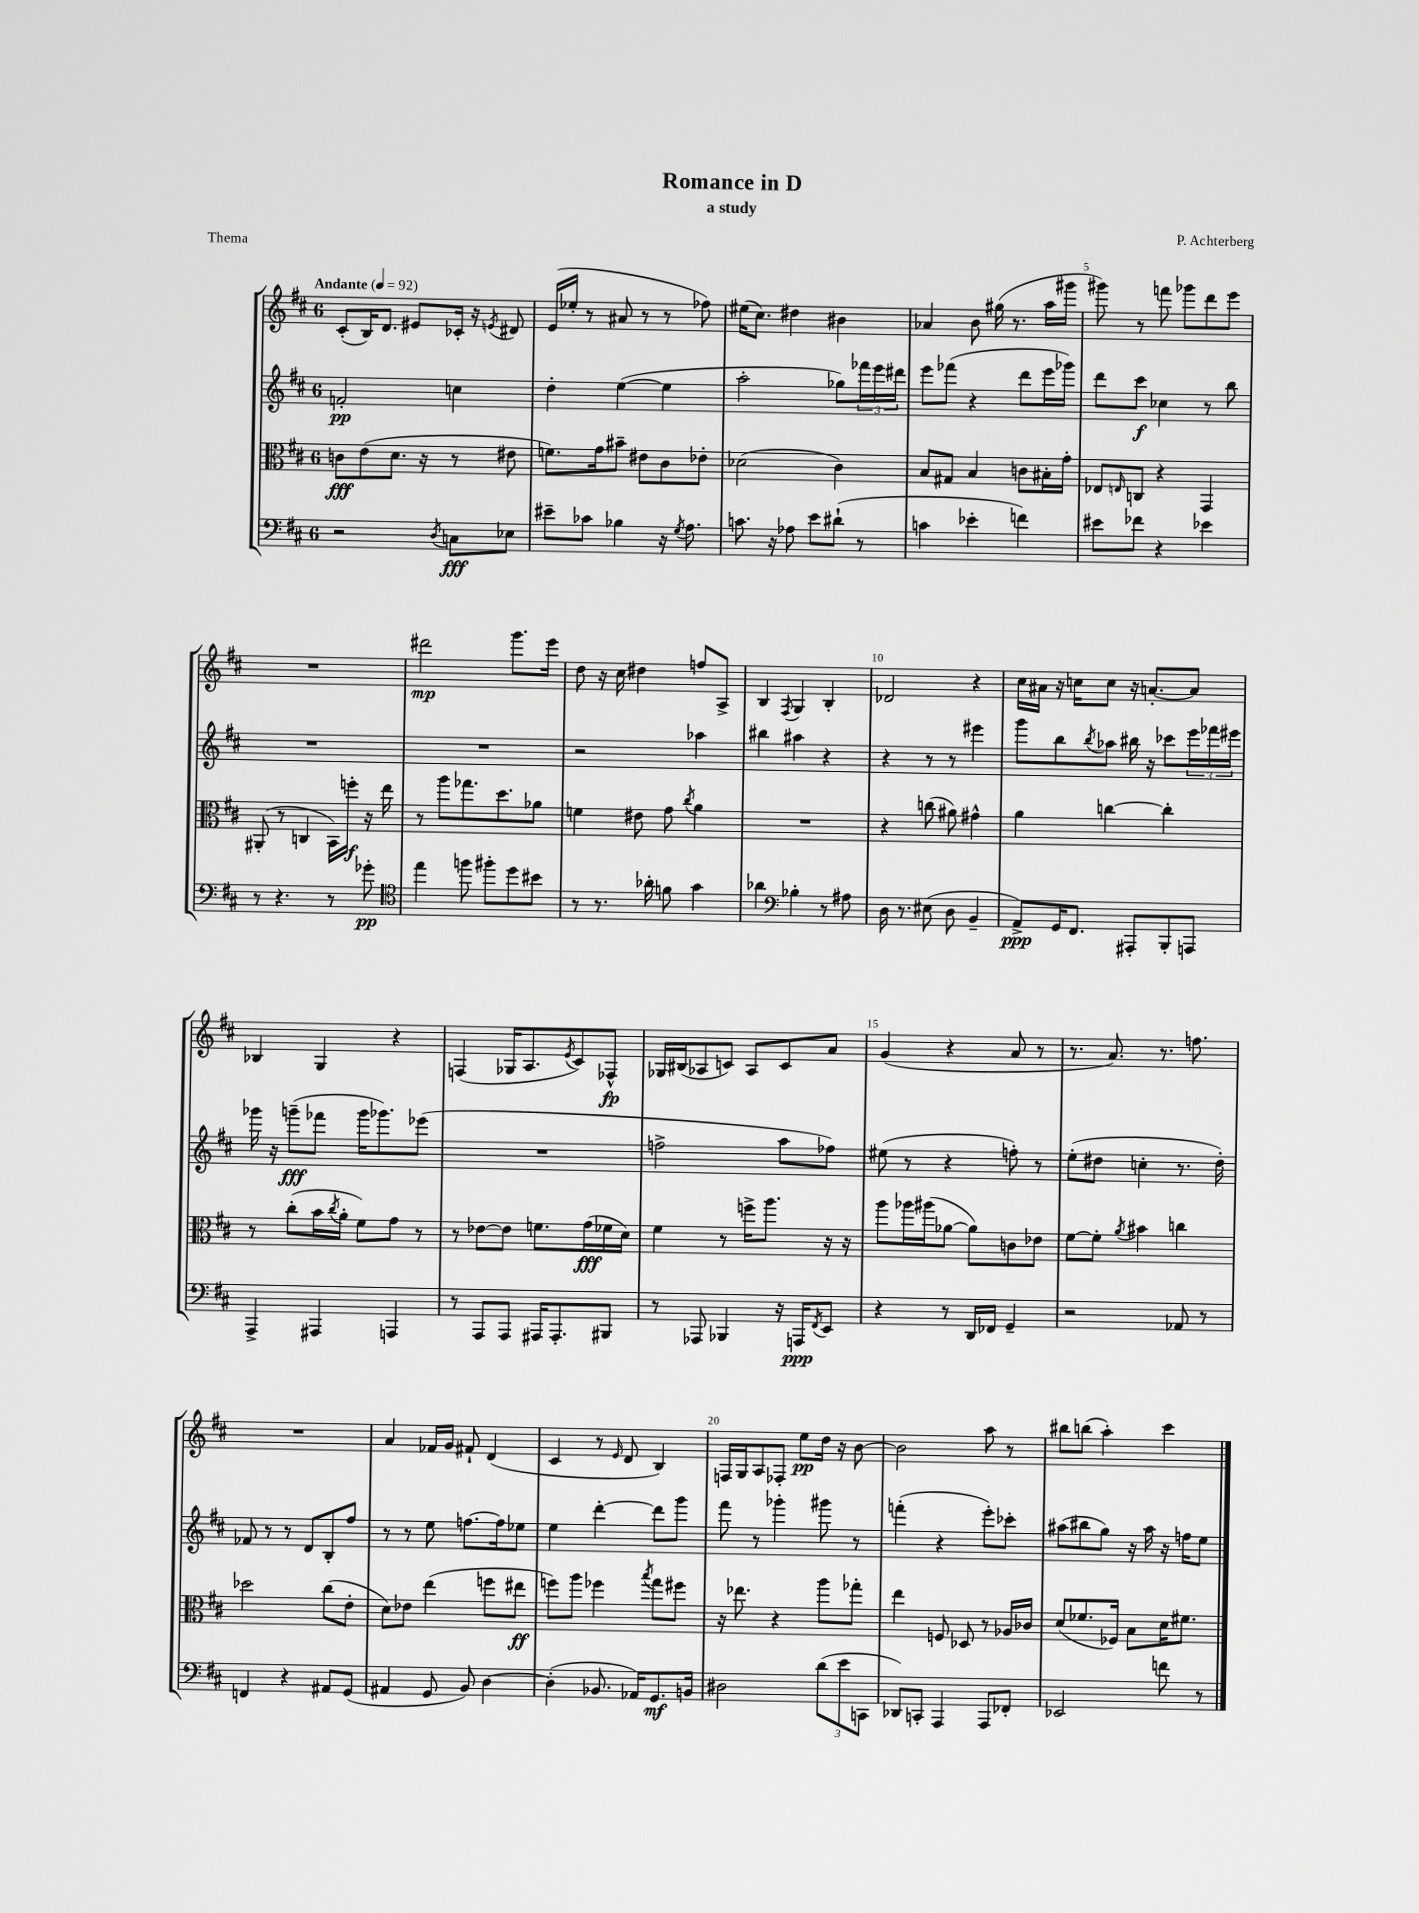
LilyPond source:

\header { title = "Romance in D" composer = "P. Achterberg" subtitle = "a study" piece = "Thema" }
<<
\new StaffGroup <<
\new Staff = "s0" {
    \clef treble \key d \major \once \override Staff.TimeSignature.style = #'single-digit \time 6/8 \tempo "Andante" 4 = 92
    cis'8-.( b16) d'8. eis'8 ces'16-. r16 \acciaccatura { e'8 } dis'8 |
    e'16( ees''16-. r8 ais'8 r8 r8 fes''8) |
    eis''16( cis''8.) dis''4 bis'4 |
    aes'4 b'8 gis''16( r8. a''16 gis'''16 |
    gis'''8) r8 f'''8 ges'''8 d'''8 e'''8 |
    R2. |
    dis'''2\mp g'''8. e'''16 |
    d''8 r16 cis''16 dis''4 f''8 a8-> |
    b4 \acciaccatura { fis8 } g4 b4-. |
    des'2 r4 |
    cis''16 ais'16 r16 c''16 c''8 r16 a'8.~-. a'8 |
    bes4 g4 r4 |
    f4( ges16 a8. \acciaccatura { e'8 } cis'8) fes8-^\fp |
    ges16 bis16( aes8 c'8) aes8 c'8 a'8 |
    g'4( r4 a'8 r8 |
    r8. a'8.) r8. f''8. |
    R2. |
    a'4 fes'16 g'16 fis'8-! d'4( |
    cis'4 r8 \grace { e'16 } d'8 b4) |
    f16 g16 a8 fes8-. e''8\pp d''16 r16 b'8~ |
    b'2 a''8 r8 |
    bis''8 b''8( a''4-.) cis'''4 \bar "|." |
}
\new Staff = "s1" {
    \clef treble \key d \major \once \override Staff.TimeSignature.style = #'single-digit \time 6/8
    f'2-.\pp c''4 |
    d''4-. e''4~( e''4 |
    a''2-. ges''8) \tuplet 3/2 { fes'''16 e'''16 dis'''16 } |
    e'''8 fes'''8( r4 d'''8 e'''16 ges'''16) |
    d'''8 cis'''8\f ces''4 r8 b''8 |
    R2. |
    R2. |
    r2 aes''4 |
    bis''4 ais''4 r4 |
    r4 r8 r8 eis'''4 |
    g'''8 b''8 \acciaccatura { b''8 } aes''8 bis''16 r16 ces'''8 \tuplet 3/2 { e'''16 fes'''16 eis'''16 } |
    ges'''16 r16 g'''8--\fff( fes'''8 g'''16 ges'''8.) ees'''8( |
    R2. |
    f''2-> a''8 fes''8) |
    eis''8( r8 r4 f''8-.) r8 |
    e''8-.( dis''8 c''4-. r8. dis''16-.) |
    fes'8 r8 r8 d'8 b8-. fis''8 |
    r8 r8 e''8 f''8.~ f''16 ees''8 |
    e''4 d'''4~-. d'''8 g'''8 |
    fis'''8 r8 ges'''4-. gis'''8 r8 |
    f'''4-.( r4 e'''8-.) ces'''8-. |
    ais''8( bis''8 g''8) r16 ais''16 r16 f''16 e''8 \bar "|." |
}
\new Staff = "s2" {
    \clef alto \key d \major \once \override Staff.TimeSignature.style = #'single-digit \time 6/8
    c'8\fff e'8( d'8. r16 r8 eis'8 |
    f'8.) g'16 bis'8-- eis'8 cis'8 ees'8-. |
    des'2( cis'4) |
    b8 gis8 b4 c'8 bis16-. g'16-. |
    ees8 \grace { e16 } c8 r4 g,4 |
    ais,8-.( r8 c4 b,16) f''16-.\f r16 e''16 |
    r8 a''8 ges''8. d''8. aes'8 |
    f'4 eis'8 g'8 \acciaccatura { cis''8 } a'4 |
    R2. |
    r4 c''8( ais'8) gis'4-^ |
    a'4 c''4~ c''4-. |
    r8 cis''8-.( b'16 \acciaccatura { cis''8 } a'16-. fis'8) g'8 r8 |
    r8 ees'8~ ees'8 f'8. g'16\fff( fes'16 d'16) |
    fis'4 r8 f''16-> a''8. r16 r16 |
    a''8 aes''16 ais''16( aes'8~ aes'8) c'8 ees'8 |
    fis'8~ fis'8-. \acciaccatura { a'8 } bis'4 c''4 |
    des''2 cis''8( e'8-. |
    d'8) ees'8 e''4( f''8 eis''8\ff |
    f''8) a''8 fes''4 \acciaccatura { b''8 } g''8 fis''8 |
    r16 ees''8. r4 a''8 ges''8-. |
    e''4 f8 des8 r8 aes16 ces'16 |
    d'8( fes'8. fes16) b8 d'16 fis'8. \bar "|." |
}
\new Staff = "s3" {
    \clef bass \key d \major \once \override Staff.TimeSignature.style = #'single-digit \time 6/8
    r2 \acciaccatura { d8 } c8\fff ees8 |
    eis'8-- ces'8 bes4 r16 \acciaccatura { g8 } a8. |
    c'8. r16 aes8 e'8 dis'8-!( r8 |
    c'4 ees'4-. f'4) |
    eis'8 fes'8 r4 ees'4 |
    r8 r4. r8 ges'8-.\pp |
    \clef tenor e''4 f''8 fis''8-. d''8 bis'8 |
    r8 r8. aes'16-. f'8 g'4 |
    aes'4 \clef bass bes4-. r8 ais8 |
    d16 r8. eis8( d8 b,4-- |
    a,8->\ppp) g,16 fis,8. ais,,8-. b,,8-. a,,8 |
    a,,4-> ais,,4 a,,4 |
    r8 a,,8 a,,8 ais,,16 ais,,8.-. bis,,8 |
    r8 aes,,8 bes,,4 r16 a,,16\ppp \acciaccatura { fis,8 } e,8 |
    r4 r8 d,16 fes,16 g,4-- |
    r2 aes,8 r8 |
    f,4 r4 ais,8 g,8( |
    ais,4 g,8 b,8) d4~ |
    d4-.( bes,8. aes,16) g,8.\mf b,16 |
    dis2 \tuplet 3/2 { d'8( e'8 c,8 } |
    des,8) c,8-. a,,4 a,,8 fes,8-. |
    ees,2 f'8 r8 \bar "|." |
}
>>
>>
\layout { \context { \Score \override BarNumber.break-visibility = ##(#f #t #t) barNumberVisibility = #(every-nth-bar-number-visible 5) } }
